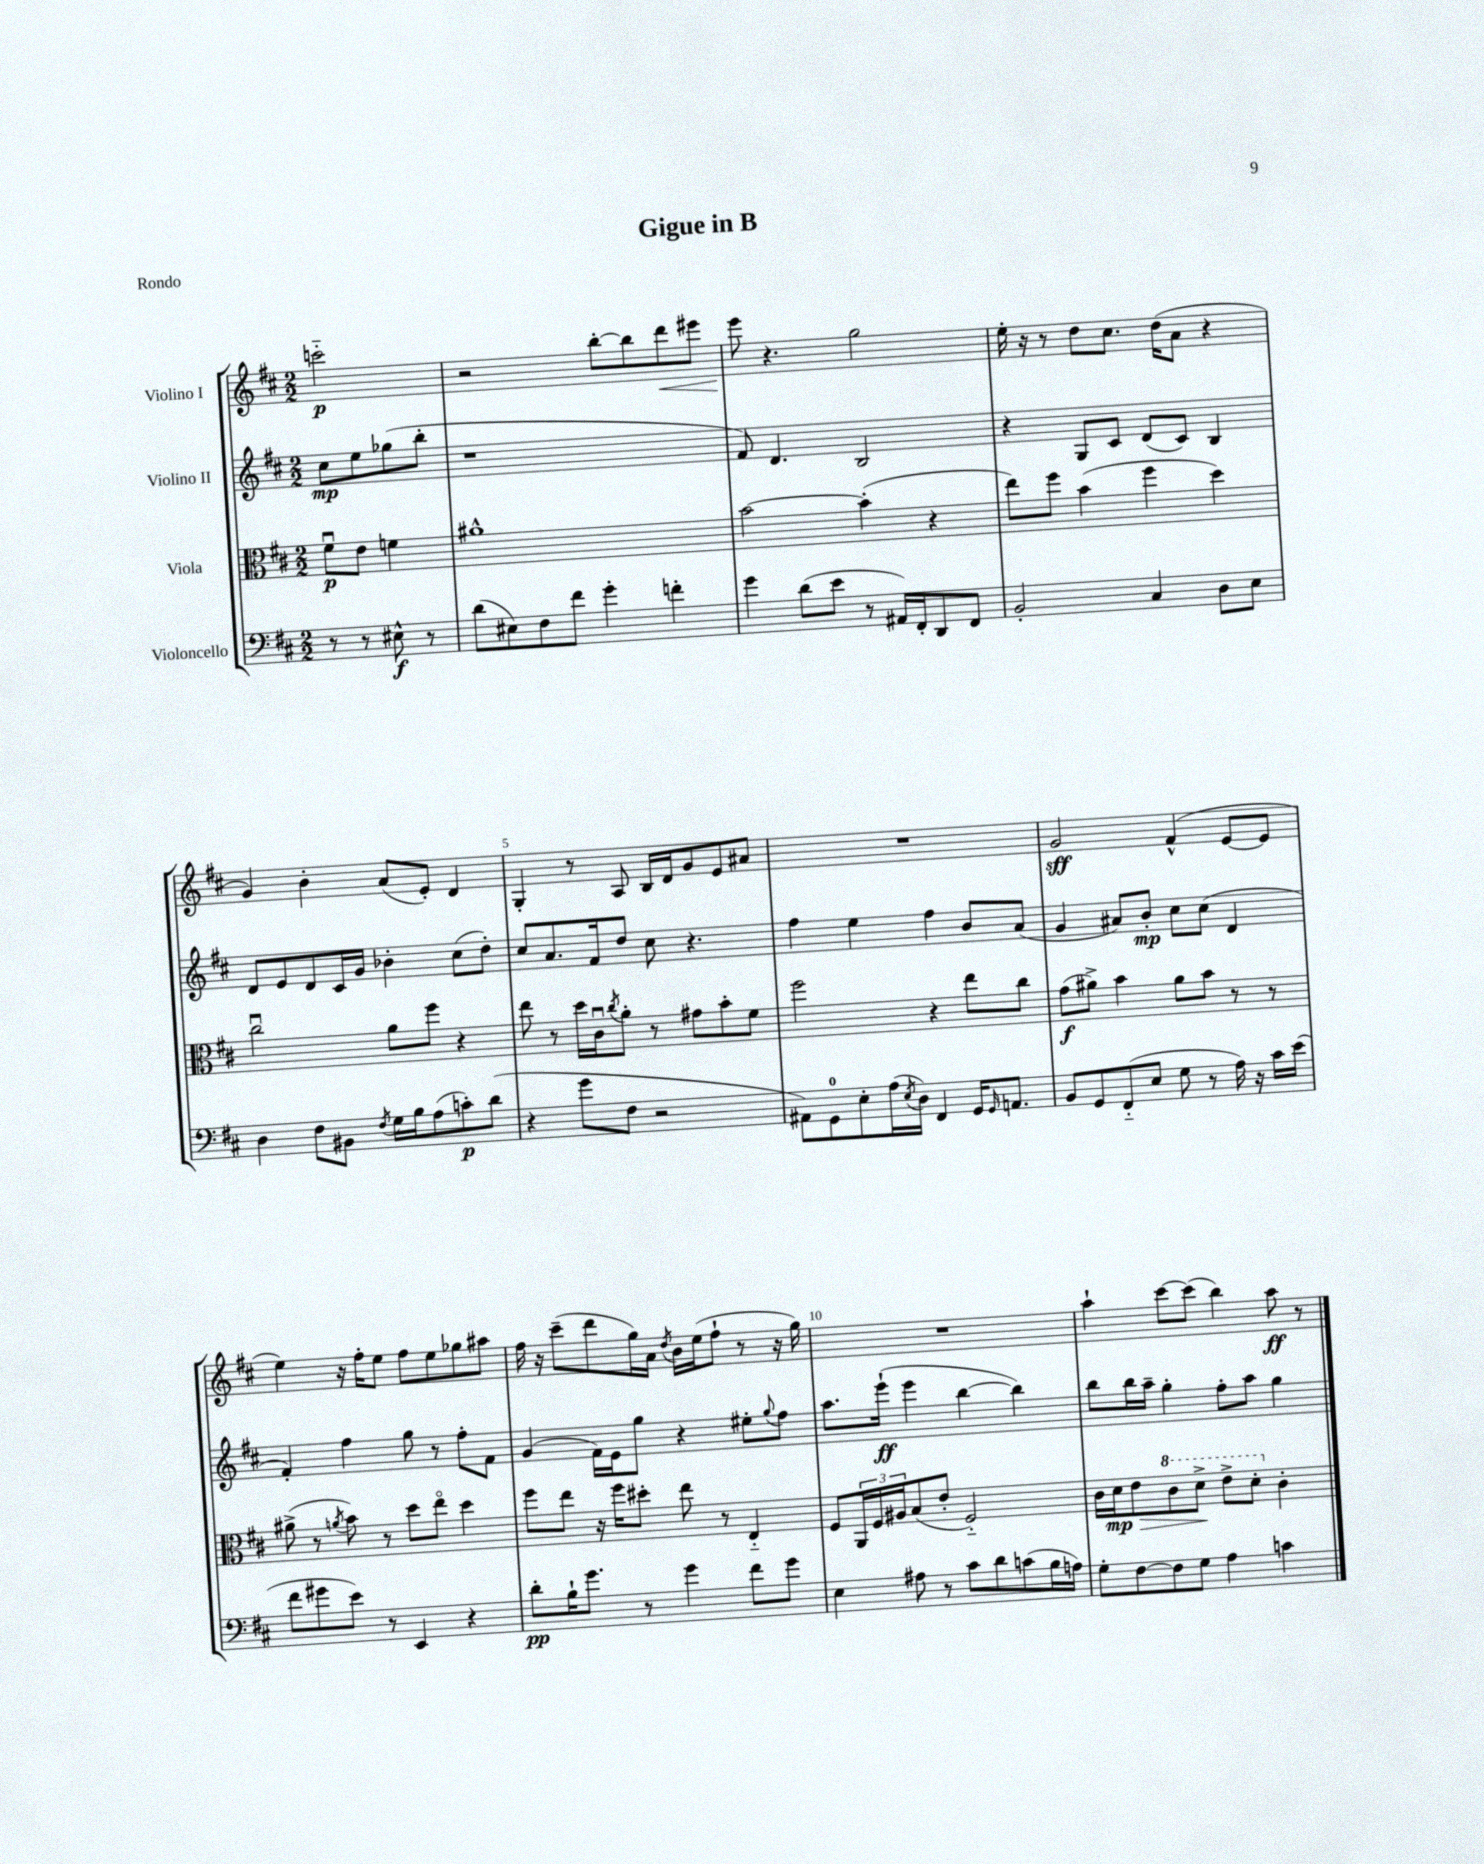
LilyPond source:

\header { title = "Gigue in B" piece = "Rondo" }
<<
\new StaffGroup <<
\new Staff = "s0" \with { instrumentName = "Violino I" } {
    \clef treble \key d \major \numericTimeSignature \time 2/2 \partial 2
    c'''2-_\p |
    r2 b''8~-. b''8 d'''8\< eis'''8 |
    e'''8\! r4. g''2 |
    e''16-. r16 r8 d''8 cis''8. d''16( a'8 r4 |
    g'4) b'4-. a'8( e'8-.) d'4 |
    g4-. r8 a8 b16 d'16 g'8 e'8 ais'8 |
    R1 |
    g'2\sff fis'4-^( e'8~ e'8 |
    e''4) r16 fis''16-. e''8 fis''8 e''8 ges''8 ais''8 |
    fis''16 r16 cis'''8--( d'''8 g''16) a'16 \acciaccatura { d''8 } b'16 e''16( fis''8-! r8 r16 g''16) |
    R1 |
    a''4-! cis'''8~ cis'''8( b''4) a''8\ff r8 \bar "|." |
}
\new Staff = "s1" \with { instrumentName = "Violino II" } {
    \clef treble \key d \major \numericTimeSignature \time 2/2 \partial 2
    cis''8\mp e''8 ges''8( b''8-. |
    r1 |
    fis'8) d'4. b2 |
    r4 g8 cis'8 d'8( cis'8) b4 |
    d'8 e'8 d'8 cis'16 g'16 bes'4-. cis''8( d''8-.) |
    cis''8 a'8. fis'16 d''8 cis''8 r4. |
    fis''4 e''4 fis''4 b'8 a'8( |
    g'4 ais'8) b'8-.\mp cis''8 cis''8( d'4 |
    fis'4-.) fis''4 g''8 r8 fis''8-. fis'8 |
    g'4( fis'16) e'16 g''8 r4 eis''8-. \appoggiatura { g''8 } fis''8 |
    a''8. e'''16-!\ff( e'''4 b''4~ b''4) |
    b''8 b''16 a''16-- g''4-. fis''8-. a''8 g''4 \bar "|." |
}
\new Staff = "s2" \with { instrumentName = "Viola" } {
    \clef alto \key d \major \numericTimeSignature \time 2/2 \partial 2
    fis'8\downbow\p e'8 f'4 |
    ais'1-^ |
    b'2~ b'4-.( r4 |
    e''8) fis''8 b'4( fis''4 d''4) |
    cis''2\downbow a'8 fis''8 r4 |
    e''8 r8 d''16 cis'16\downbow \acciaccatura { cis''8 } a'8-. r8 gis'8 b'8-. fis'8 |
    fis''2 r4 e''8 cis''8 |
    g'8\f( ais'8->) b'4 ais'8 b'8 r8 r8 |
    ais'8->( r8 \acciaccatura { a'8 } b'8) r8 d''8 e''8\flageolet d''4 |
    fis''8 e''8 r16 fis''16 dis''8-. e''8 r8 e4-_ |
    fis8 \tuplet 3/2 { a,16 fis16 ais16 } b8( e'8-. fis2-_) |
    cis'16 d'16\mp\> e'8 \ottava #1 cis''8 d''8->\! e''8-> d''8-. \ottava #0 cis'4-. \bar "|." |
}
\new Staff = "s3" \with { instrumentName = "Violoncello" } {
    \clef bass \key d \major \numericTimeSignature \time 2/2 \partial 2
    r8 r8 eis8-^\f r8 |
    d'8( eis8) fis8 fis'8 g'4-. f'4-. |
    g'4 d'8( e'8 r8 ais,16) fis,16-. d,8 fis,8 |
    b,2-. cis4 d8 e8 |
    d4 fis8 bis,8 \acciaccatura { fis8 } g16 b16 a8( c'8-.\p) d'8( |
    r4 g'8 fis8 r2 |
    ais,8) g,8-0 e8-. a16( \acciaccatura { e8 } d16) fis,4 g,16 \grace { g,16 } a,8. |
    b,8 g,8 fis,8-_( e8 g8 r8 a16) r16 cis'16 e'16( |
    fis'8 gis'8 e'8) r8 e,4 r4 |
    d'8-.\pp b16-! g'8. r8 g'4 fis'8 g'8 |
    e4 ais8 r8 cis'8 d'8 c'8( b16 a16) |
    g8-. fis8~ fis8 g8 a4 c'4 \bar "|." |
}
>>
>>
\layout { \context { \Score \override BarNumber.break-visibility = ##(#f #t #t) barNumberVisibility = #(every-nth-bar-number-visible 5) } }
